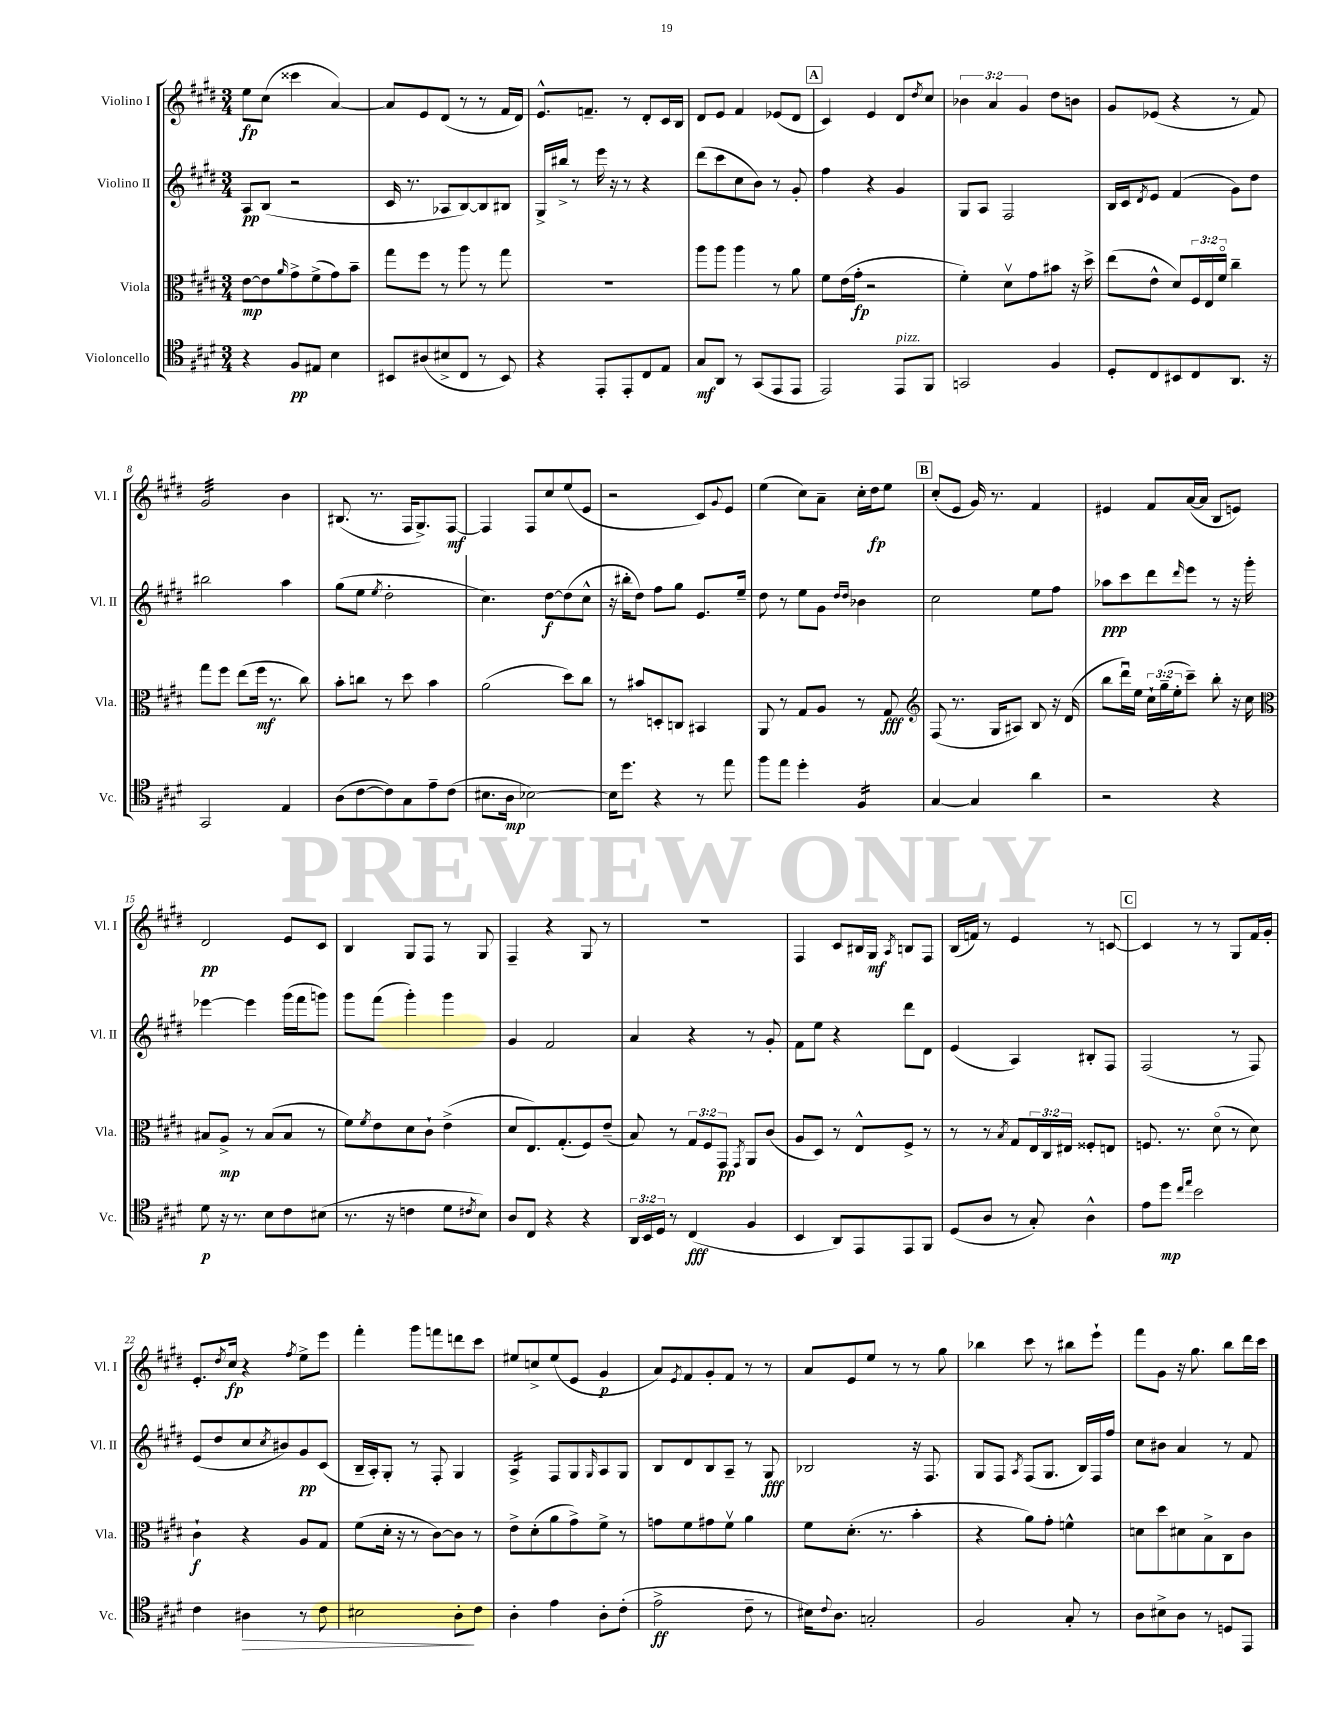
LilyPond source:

<<
\new StaffGroup <<
\new Staff = "s0" \with { instrumentName = "Violino I" shortInstrumentName = "Vl. I" } {
    \clef treble \key e \major \numericTimeSignature \time 3/4 \override Staff.TupletNumber.text = #tuplet-number::calc-fraction-text
    e''8\fp cis''8( cisis'''4 a'4~) |
    a'8 e'8 dis'8( r8 r8 fis'16 dis'16) |
    e'8.-^ f'8.-- r8 dis'8-. cis'16 b16 |
    dis'8 e'8 fis'4 ees'8( dis'8 |
    \mark \markup { \box "A" } cis'4) e'4 dis'8 \acciaccatura { dis''8 } cis''8 |
    \tuplet 3/2 { bes'4 a'4 gis'4 } dis''8 b'8 |
    gis'8 ees'8( r4 r8 fis'8) |
    gis'2:32 b'4 |
    bis8.( r8. fis16 gis8.->) fis8~\mf |
    fis4 fis8 cis''8 e''8( e'8 |
    r2 cis'8) \appoggiatura { gis'8 } e'8 |
    e''4( cis''8) a'8-- cis''16-. dis''16\fp e''8 |
    \mark \markup { \box "B" } cis''8-.( e'8 gis'16) r8. fis'4 |
    eis'4 fis'8 a'16~( a'16 b8 e'8) |
    dis'2\pp e'8 cis'8 |
    b4 gis8 fis8 r8 gis8 |
    fis4-- r4 gis8 r8 |
    R2. |
    fis4 cis'8 bis16 gis16\mf \acciaccatura { a8 } b8 fis8 |
    b16( f'16) r8 e'4 r8 c'8~ |
    \mark \markup { \box "C" } c'4 r8 r8 gis8 fis'16 gis'16-. |
    e'8.-. \acciaccatura { dis''8 } cis''16\fp r4 \acciaccatura { fis''8 } e''8-> e'''8 |
    fis'''4-. gis'''8 f'''8 d'''8 cis'''8 |
    eis''8 c''8-> eis''8( e'8 gis'4\p |
    a'8) \acciaccatura { e'8 } fis'8 gis'8-. fis'8 r8 r8 |
    a'8 e'8 e''8 r8 r8 gis''8 |
    bes''4 cis'''8 r8 bis''8 e'''8-! |
    fis'''8 gis'8 r16 gis''8. b''8 dis'''16 cis'''16 \bar "|." |
}
\new Staff = "s1" \with { instrumentName = "Violino II" shortInstrumentName = "Vl. II" } {
    \clef treble \key e \major \numericTimeSignature \time 3/4
    a8\pp b8( r2 |
    cis'16 r8. aes8 b8~) b8 bis8 |
    gis16-> bis''16-> r8 e'''16 r16 r8 r4 |
    dis'''8( cis'''8 cis''8 b'8) r8 gis'8-. |
    \mark \markup { \box "A" } fis''4 r4 gis'4 |
    gis8 a8 fis2 |
    b16 cis'16 \acciaccatura { dis'8 } e'8 fis'4( gis'8) dis''8 |
    bis''2 a''4 |
    gis''8( e''8 \acciaccatura { e''8 } dis''2-. |
    cis''4.) dis''8~\f dis''8( cis''8-^ |
    r16 bis''16-. dis''8) fis''8 gis''8 e'8. e''16-- |
    dis''8 r8 e''8 gis'8 \grace { dis''16 dis''16 } bes'4 |
    \mark \markup { \box "B" } cis''2 e''8 fis''8 |
    aes''8\ppp cis'''8 dis'''8 \grace { dis'''16 } e'''8 r8 r16 gis'''16-. |
    ees'''4~ ees'''4 gis'''16( fis'''16 g'''8) |
    gis'''8 fis'''8( gis'''4-.) gis'''4 |
    gis'4 fis'2 |
    a'4 r4 r8 gis'8-. |
    fis'8 e''8 r4 dis'''8 dis'8 |
    e'4( a4) bis8-. fis8 |
    \mark \markup { \box "C" } fis2( r8 fis8) |
    e'8( dis''8 cis''8 \acciaccatura { cis''8 } bis'8) gis'8\pp cis'8( |
    b16-- a16-.) gis8-. r8 fis8-. gis4 |
    a4:16-> fis8 gis8 \grace { gis16 } a8 gis8 |
    b8 dis'8 b8 a8-- r8 gis8\fff |
    bes2 r16 fis8. |
    gis8 fis8 \acciaccatura { a8 } fis8( gis8. b16) fis16 fis''16 |
    cis''8 bis'8 a'4 r8 fis'8 \bar "|." |
}
\new Staff = "s2" \with { instrumentName = "Viola" shortInstrumentName = "Vla." } {
    \clef alto \key e \major \numericTimeSignature \time 3/4 \override Staff.TupletNumber.text = #tuplet-number::calc-fraction-text
    e'8~\mp e'8 \grace { a'16 } gis'8-> fis'8->( gis'8) b'8-- |
    gis''8 fis''8 r8 a''8 r8 gis''8 |
    R2. |
    a''8 a''8 a''4 r8 a'8 |
    \mark \markup { \box "A" } fis'8 e'16( gis'16-.\fp r2 |
    fis'4-.) dis'8\upbow gis'8 bis'8 r16 dis''16-> |
    e''8( e'8-^ dis'8) \tuplet 3/2 { fis16 e16 fis'16\flageolet } cis''4-- |
    gis''8 fis''8 e''8( fis''16\mf r8. cis''8) |
    b'8-. c''8 r8 dis''8 b'4 |
    a'2( dis''8) cis''8 |
    r8 bis'8 d8-. c8 bis,4 |
    a,8 r8 gis8 a8 r8 gis8\fff |
    \mark \markup { \box "B" } \clef treble fis8( r8. gis16 ais8) b8 r16 dis'16( |
    b''8 dis'''16\downbow) e''16 \tuplet 3/2 { cis''16-! gis''16--( e''16-. } cis'''8--) b''8-. r16 cis''16 |
    \clef alto bis8 a8->\mp r8 bis8( bis8 r8 |
    fis'8) \acciaccatura { fis'8 } e'8 dis'8 cis'8-! e'4->( |
    dis'8 e8.) gis8.-.( fis8) e'8--( |
    b8) r8 \tuplet 3/2 { gis8 fis8 gis,8\pp } \acciaccatura { gis,8 } a,8 cis'8( |
    a8 dis8) r8 e8-^ fis8-> r8 |
    r8 r8 \acciaccatura { b8 } gis8 \tuplet 3/2 { e16 cis16 eis16 } fisis8-. e8 |
    \mark \markup { \box "C" } f8. r8. dis'8\flageolet( r8 dis'8) |
    cis'4-!\f r4 a8 gis8 |
    fis'8( dis'16-. r16 r8 cis'8~) cis'8 r8 |
    e'8-> dis'8-.( a'8 gis'8->) fis'8-> r8 |
    g'8 fis'8 gis'8 fis'8\upbow a'4 |
    fis'8 dis'8.-.( r8. b'4-. |
    r4 a'8) gis'8-. f'4-^ |
    d'8 dis''8 dis'8 b8-> cis8 cis'8 \bar "|." |
}
\new Staff = "s3" \with { instrumentName = "Violoncello" shortInstrumentName = "Vc." } {
    \clef tenor \key e \major \numericTimeSignature \time 3/4 \override Staff.TupletNumber.text = #tuplet-number::calc-fraction-text
    r4 fis8\pp eis8 b4 |
    bis,8 ais8( bis8-> cis8 r8 bis,8) |
    r4 e,8-. e,8-. cis8 e8 |
    gis8\mf a,8 r8 gis,8( e,8 e,8 |
    \mark \markup { \box "A" } e,2) e,8^\markup { \italic "pizz." } fis,8 |
    g,2 fis4 |
    dis8-. cis8 bis,8 cis8 a,8. r16 |
    gis,2 e4 |
    a8( cis'8~ cis'8) gis8 e'8-- cis'8( |
    bis8. a16\mp bes2~) |
    bes16 dis''8. r4 r8 e''8 |
    fis''8 e''8 dis''4-. fis4:16 |
    \mark \markup { \box "B" } gis4~ gis4 a'4 |
    r2 r4 |
    dis'8\p r16 r8. b8 cis'8 bis8( |
    r8. r16 c'4 dis'8 \acciaccatura { cis'8 } b8) |
    a8 cis8 r4 r4 |
    \tuplet 3/2 { a,16 b,16 dis16 } r8 cis4\fff( fis4 |
    b,4 a,8) e,8 e,8 fis,8 |
    dis8( a8 r8 gis8-.) a4-^ |
    \mark \markup { \box "C" } e'8 dis''8\mp \grace { cis''16 e''16 } b'2 |
    cis'4 ais4\> r8 cis'8 |
    bis2 a8-.\! cis'8 |
    a4-. e'4 a8-. cis'8-.( |
    e'2->\ff cis'8-- r8 |
    bis16) \appoggiatura { cis'8 } a8. g2-. |
    fis2 gis8-. r8 |
    a8 bis8-> a8 r8 d8 e,8 \bar "|." |
}
>>
>>
